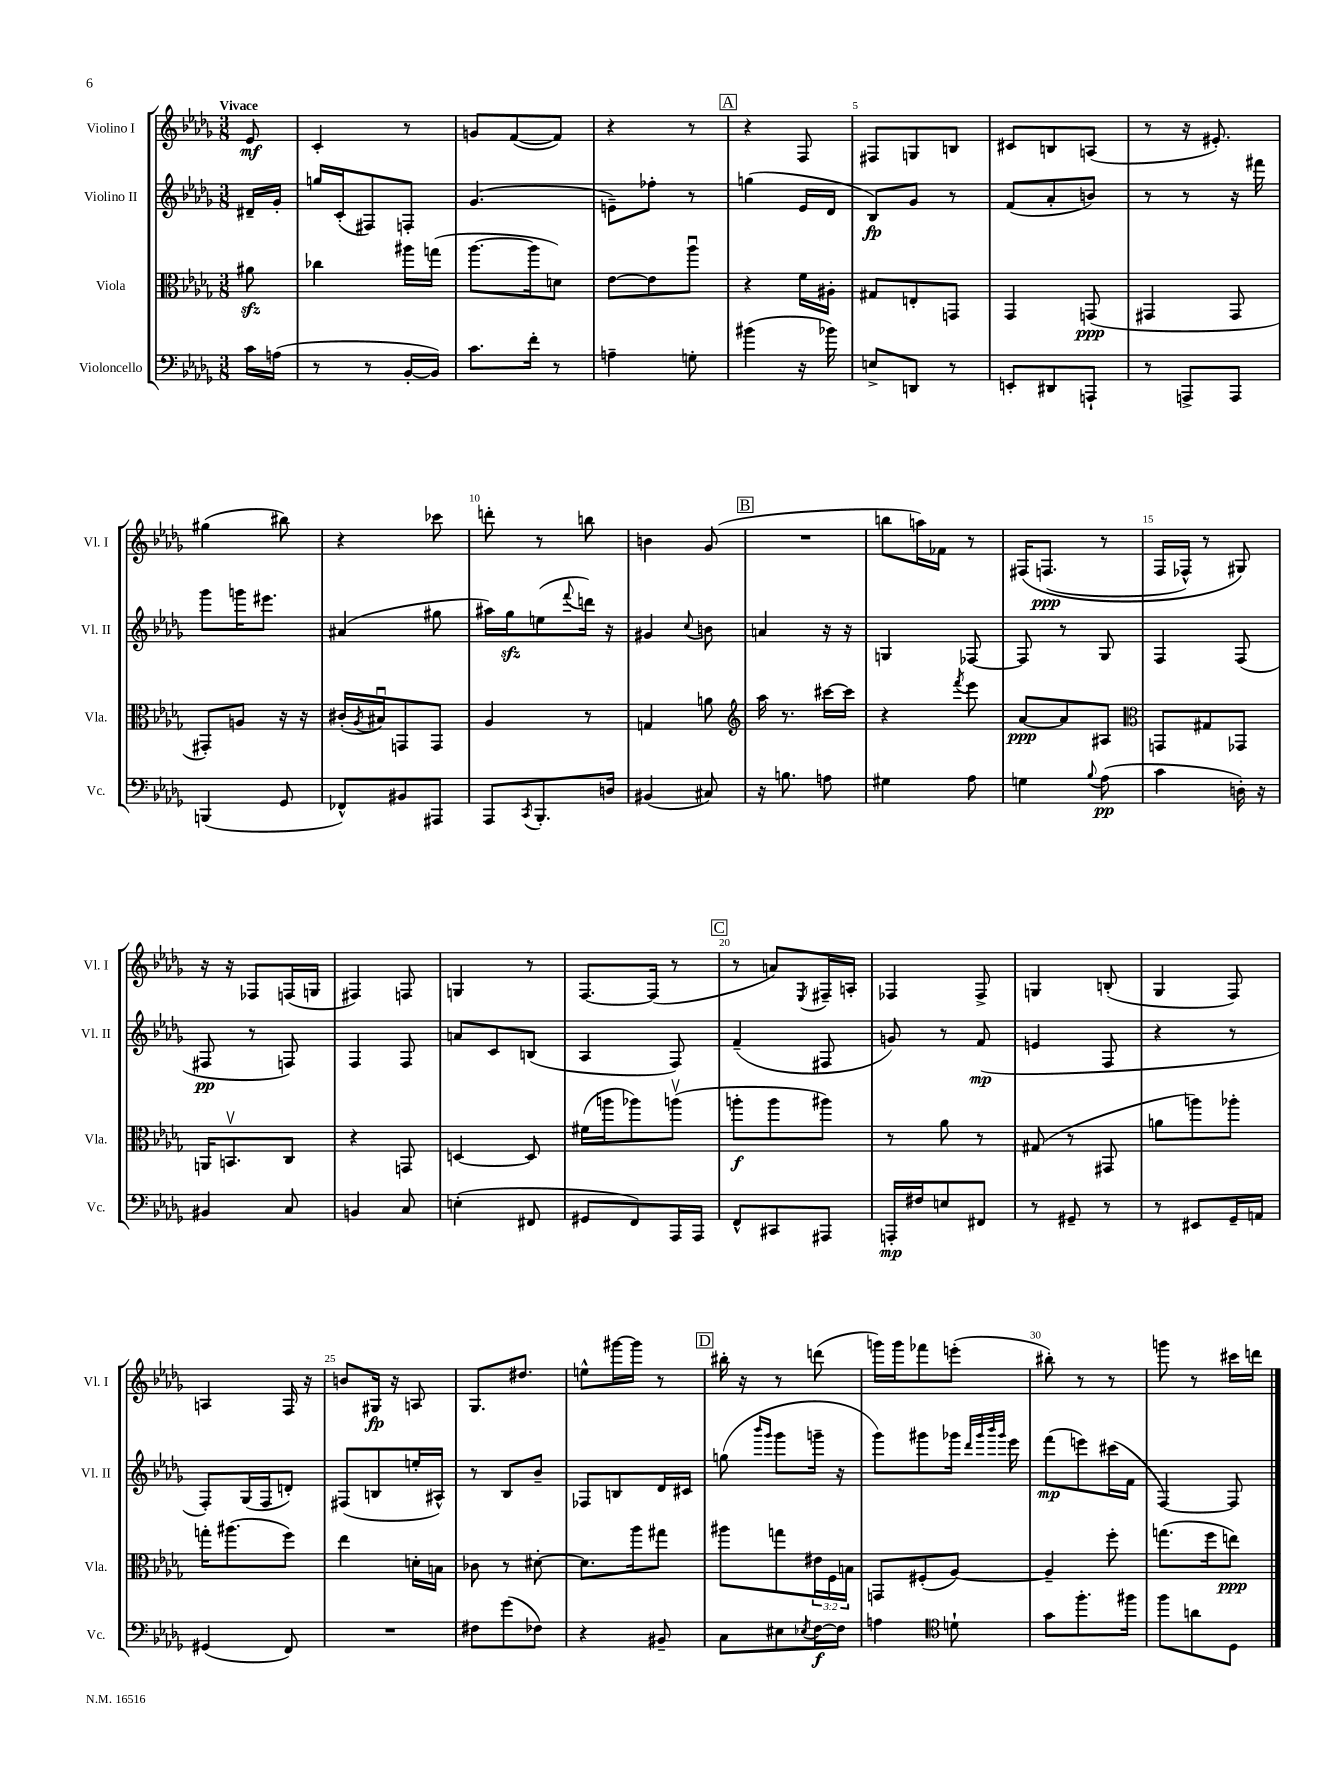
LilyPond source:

<<
\new StaffGroup <<
\new Staff = "s0" \with { instrumentName = "Violino I" shortInstrumentName = "Vl. I" } {
    \clef treble \key des \major \numericTimeSignature \time 3/8 \partial 8 \tempo "Vivace"
    ees'8\mf |
    c'4-. r8 |
    g'8 f'8~( f'8) |
    r4 r8 |
    \mark \markup { \box "A" } r4 f8 |
    fis8 g8 b8 |
    cis'8 b8 a8( |
    r8 r16 eis'8.-.) |
    gis''4( bis''8) |
    r4 ces'''8 |
    d'''8-. r8 b''8 |
    b'4 ges'8( |
    \mark \markup { \box "B" } R4. |
    b''8 a''16) fes'16 r8 |
    fis16\( f8.\ppp( r8 |
    f16 fes16-^) r8 gis8\) |
    r16 r16 fes8 f16( g16 |
    fis4) f8 |
    g4 r8 |
    f8.~ f16( r8 |
    \mark \markup { \box "C" } r8 a'8) \acciaccatura { ees8 } fis16-- a16-. |
    fes4 fes8-> |
    g4 b8-.( |
    ges4 f8) |
    a4 f16 r16 |
    b'8 gis16\fp r16 a8 |
    ges8. dis''8. |
    e''8-^ gis'''16~ gis'''16 r8 |
    \mark \markup { \box "D" } bis''16-. r16 r8 d'''8( |
    g'''16) g'''16 fes'''8 e'''8-.( |
    bis''8-.) r8 r8 |
    g'''8 r8 cis'''16 d'''16 \bar "|." |
}
\new Staff = "s1" \with { instrumentName = "Violino II" shortInstrumentName = "Vl. II" } {
    \clef treble \key des \major \numericTimeSignature \time 3/8 \partial 8
    dis'16-- ges'16-. |
    g''16 c'16-.( fis8) f8-. |
    ges'4.( |
    e'8--) fes''8-. r8 |
    \mark \markup { \box "A" } g''4( ees'16 des'16 |
    bes8\fp) ges'8 r8 |
    f'8( aes'8-. b'8) |
    r8 r8 r16 fis'''16 |
    ges'''8 g'''16 eis'''8. |
    ais'4( gis''8 |
    ais''16) ges''16\sfz e''8( \appoggiatura { f'''8 } d'''16) r16 |
    gis'4 \appoggiatura { c''8 } b'8 |
    \mark \markup { \box "B" } a'4 r16 r16 |
    g4 fes8~ |
    fes8 r8 ges8 |
    f4 f8( |
    fis8\pp r8 f8) |
    f4 f8 |
    a'8 c'8 b8( |
    aes4 f8) |
    \mark \markup { \box "C" } f'4--( fis8 |
    g'8) r8 f'8\mp( |
    e'4 f8 |
    r4 r8 |
    f8-.) ges16( f16 d'8-.) |
    fis8( b8 e''16-. ais16-^) |
    r8 bes8 bes'8-- |
    fes8 b8 des'16 cis'16 |
    \mark \markup { \box "D" } g''8( \grace { bes'''16 ges'''16 } ges'''8 g'''16-- r16 |
    ges'''8) gis'''8 ges'''16 \grace { des'''32 ges'''32 bes'''32 ges'''32 } ees'''16 |
    f'''8\mp( e'''8) cis'''16( f'16 |
    f4~) f8 \bar "|." |
}
\new Staff = "s2" \with { instrumentName = "Viola" shortInstrumentName = "Vla." } {
    \clef alto \key des \major \numericTimeSignature \time 3/8 \override Staff.TupletNumber.text = #tuplet-number::calc-fraction-text \partial 8
    ais'8\sfz |
    ces''4 ais''16 g''16( |
    aes''8.~ aes''16 d'8) |
    ees'8~ ees'8 aes''8\downbow |
    \mark \markup { \box "A" } r4 f'16 ais16-. |
    gis8 e8-. g,8 |
    ges,4 g,8\ppp( |
    gis,4 gis,8 |
    gis,8-.) a8 r16 r16 |
    cis'16-.( \acciaccatura { aes8 } bis16\downbow) g,8 g,8 |
    aes4 r8 |
    g4 a'8 |
    \mark \markup { \box "B" } \clef treble aes''16 r8. cis'''16~ cis'''16 |
    r4 \acciaccatura { f'''8 } ees'''8 |
    aes'8~\ppp aes'8 ais8 |
    \clef alto g,8 gis8 ges,8 |
    a,16 b,8.\upbow c8 |
    r4 g,8 |
    d4~ d8 |
    fis'16( a''16 aes''8) a''8\upbow( |
    \mark \markup { \box "C" } a''8-.\f a''8 ais''8) |
    r8 aes'8 r8 |
    gis8( r8 gis,8 |
    a'8 a''8) aes''8-. |
    g''16-. ais''8.( f''8) |
    ees''4 d'16-. b16 |
    ces'8 r8 dis'8~-. |
    dis'8. aes''16 gis''8 |
    \mark \markup { \box "D" } ais''8 g''8 \tuplet 3/2 { eis'16 f16 b16 } |
    g,8 fis8-.( aes8~) |
    aes4-- f''8-. |
    g''8.( f''16 e''8\ppp) \bar "|." |
}
\new Staff = "s3" \with { instrumentName = "Violoncello" shortInstrumentName = "Vc." } {
    \clef bass \key des \major \numericTimeSignature \time 3/8 \partial 8
    c'16 a16( |
    r8 r8 bes,16~-. bes,16) |
    c'8. f'16-. r8 |
    a4-- g8-. |
    \mark \markup { \box "A" } bis'4( r16 bes'16) |
    e8-> d,8 r8 |
    e,8-. dis,8 a,,8-! |
    r8 a,,8-> a,,8 |
    b,,4( ges,8 |
    fes,8-^) bis,8 ais,,8 |
    aes,,8 \acciaccatura { c,8 } bes,,8.-. d16 |
    bis,4( cis8) |
    \mark \markup { \box "B" } r16 b8. a8 |
    gis4 aes8 |
    g4 \appoggiatura { bes8 } aes8\pp( |
    c'4 d16-.) r16 |
    bis,4 c8 |
    b,4 c8 |
    e4-.( fis,8 |
    gis,8 f,8) aes,,16 aes,,16 |
    \mark \markup { \box "C" } f,8-^ cis,8 ais,,8 |
    a,,16-.\mp fis16 e8 fis,8 |
    r8 gis,8-- r8 |
    r8 eis,8 ges,16-- a,16 |
    gis,4( f,8) |
    R4. |
    fis8 ges'8( fes8) |
    r4 bis,8-- |
    \mark \markup { \box "D" } c8 eis8 \acciaccatura { ees8 } f16~\f f16 |
    a4 \clef tenor d'8-! |
    ges'8 f''8.-. fis''16 |
    f''8 a'8 des8 \bar "|." |
}
>>
>>
\layout { \context { \Score \override BarNumber.break-visibility = ##(#f #t #t) barNumberVisibility = #(every-nth-bar-number-visible 5) } }
